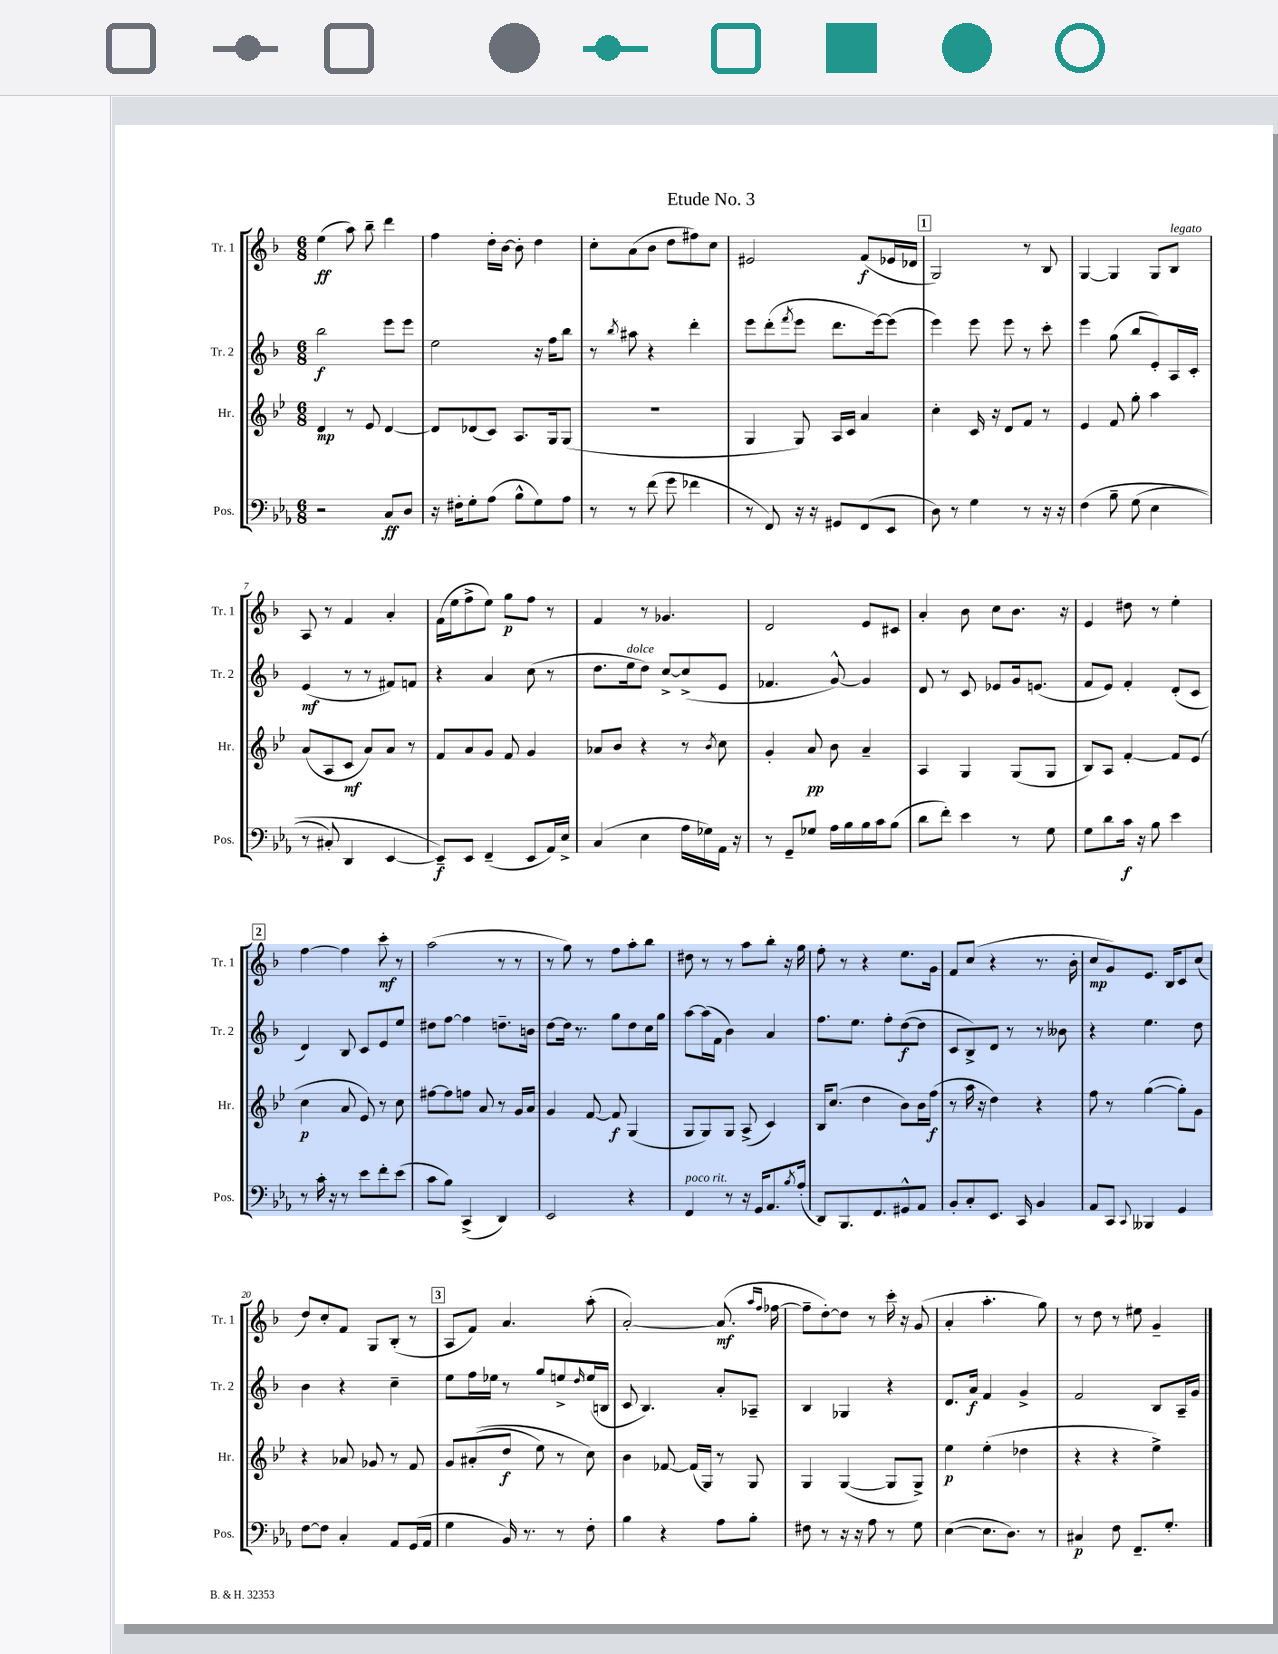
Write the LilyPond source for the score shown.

\header { title = "Etude No. 3" }
<<
\new StaffGroup <<
\new Staff = "s0" \with { instrumentName = "Tr. 1" shortInstrumentName = "Tr. 1" } {
    \clef treble \key f \major \numericTimeSignature \time 6/8
    e''4\ff( a''8) bes''8-- d'''4 |
    f''4 d''16-. bes'16~ bes'8-. d''4 |
    c''8-. a'8( bes'8 d''8 fis''8) c''8 |
    eis'2 f'8\f( ees'16 des'16 |
    \mark \markup { \box "1" } g2) r8 bes8 |
    g4~ g4 g8 bes8^\markup { \italic "legato" } |
    a8 r8 f'4 a'4-. |
    f'16( e''16 f''8-> e''8) g''8\p f''8 r8 |
    f'4 r8 ges'4. |
    d'2 e'8 cis'8 |
    a'4-. bes'8 c''8 bes'8. r16 |
    e'4 dis''8 r8 e''4-. |
    \mark \markup { \box "2" } f''4~ f''4 c'''8-.\mf r8 |
    a''2( r8 r8 |
    r8 g''8) r8 f''8 a''8-. bes''8 |
    dis''8 r8 r8 a''8 bes''8-. r16 g''16 |
    f''8-. r8 r4 e''8. g'16 |
    f'8 c''8( r4 r8. bes'16-. |
    c''8\mp g'8) e'8. bes16 c'8 c''8( |
    d''8) c''8-. f'8 g8 bes8-.( r8 |
    \mark \markup { \box "3" } a8 f'8) a'4. a''8-.( |
    a'2~-.) a'8.\mf( \grace { a''16 f''16 } fes''16~ |
    fes''8-- d''8~-.) d''8 r8 c'''16-. r16 g'8( |
    a'4-. a''4.-. g''8) |
    r8 d''8 r8 eis''8 g'4-- \bar "|." |
}
\new Staff = "s1" \with { instrumentName = "Tr. 2" shortInstrumentName = "Tr. 2" } {
    \clef treble \key f \major \numericTimeSignature \time 6/8
    bes''2\f e'''8 e'''8 |
    e''2 r16 f''16 bes''8 |
    r8 \acciaccatura { bes''8 } ais''8 r4 d'''4-. |
    e'''8 d'''8-.( \acciaccatura { f'''8 } e'''8 d'''8. e'''16~) e'''8( |
    \mark \markup { \box "1" } e'''4) e'''8 e'''8 r8 c'''8-. |
    e'''4 g''8( bes''8 e'8-.) a16 c'16-. |
    e'4\mf( r8 r8 fis'8) f'8 |
    r4 a'4 c''8( r8 |
    d''8. e''16^\markup { \italic "dolce" } d''8) c''8~-> c''8->( e'8 |
    fes'4. g'8~-^) g'4 |
    d'8 r8 c'8 ees'8 g'16 e'8.( |
    f'8 e'8) f'4-. d'8-.( c'8 |
    \mark \markup { \box "2" } d'4) bes8 c'8 e'8 e''8 |
    dis''8 f''8~ f''4 d''8.-- b'16 |
    d''8~ d''16 r8. g''8 d''8 c''16 g''16 |
    a''8~ a''16( f'16 bes'4) a'4 |
    f''8. e''8. f''8-. d''8~\f( d''8 |
    c'8 bes8->) d'8 r8 r8 beses'8 |
    r4 e''4. d''8 |
    bes'4 r4 c''4-- |
    \mark \markup { \box "3" } e''8 f''16 ees''16 r8 g''8 e''8-> \grace { d''16 } e''16( b16 |
    c'8 bes4.) a'8-. aes8-- |
    bes4 ges4 r4 |
    d'8. a'16\f f'4 g'4-> |
    f'2 bes8 a16-- g'16 \bar "|." |
}
\new Staff = "s2" \with { instrumentName = "Hr." shortInstrumentName = "Hr." } {
    \clef treble \key bes \major \numericTimeSignature \time 6/8
    d'4\mp r8 ees'8 d'4~ |
    d'8 des'8( c'8) a8. g16 g8( |
    R2. |
    g4 g8) a16 c'16 a'4 |
    \mark \markup { \box "1" } c''4-. c'16 r16 d'8 f'8 r8 |
    ees'4 f'8 g''8-. a''4 |
    a'8( a8 c'8\mf a'8) a'8 r8 |
    f'8 a'8 g'8 f'8 g'4 |
    aes'8 bes'8 r4 r8 \acciaccatura { bes'8 } c''8 |
    g'4-. a'8\pp bes'8 a'4-- |
    a4 g4 g8( g8 |
    bes8) a8 f'4~-. f'8 ees'8( |
    \mark \markup { \box "2" } c''4\p a'8 ees'8) r8 c''8 |
    fis''8~ fis''8 f''8 a'8 r8 g'16 a'16 |
    g'4 f'8~ f'8\f g4( |
    g8 g8) g8 a8->( c'4) |
    bes16 c''8.( d''4 bes'8) bes'16 f''16\f( |
    r8 a''16 r16 d''4) r4 |
    f''8 r8 g''4~( g''8-.) g'8 |
    r4 aes'8 ges'8 r8 f'8 |
    \mark \markup { \box "3" } g'8 ais'8-.(\( d''8\f ees''8) r8 c''8\) |
    bes'4 fes'8~ fes'16( g16) r8 g8 |
    g4 g4~( g8 g8->) |
    ees''4\p ees''4-.( des''4 |
    r4 r4 ees''4->) \bar "|." |
}
\new Staff = "s3" \with { instrumentName = "Pos." shortInstrumentName = "Pos." } {
    \clef bass \key ees \major \numericTimeSignature \time 6/8
    r2 c8\ff d8 |
    r16 fis16-. g8-. aes8( bes8-^ g8) aes8 |
    r8 r8 f'8( g'8 fes'4 |
    r8 f,8) r16 r16 gis,8 f,8( ees,8 |
    \mark \markup { \box "1" } d8) r8 g4 r8 r16 r16 |
    f4\( bes8-- g8( ees4 |
    r8 cis8-.) d,4 ees,4~ |
    ees,8--\f\) ees,8 f,4--( ees,8 aes,16) ees16-> |
    c4( ees4 aes16 ges16) aes,16 r16 |
    r8 g,8-- ges8 aes16 bes16 bes16 c'16 bes8( |
    d'8 f'8-.) ees'4 r8 g8 |
    g8 d'8 c'16\f r16 bes8 ees'4 |
    \mark \markup { \box "2" } r8 c'16-. r16 r8 ees'8 f'8-. ees'8( |
    c'8 bes8) c,4->( d,4) |
    ees,2 r4 |
    f,4^\markup { \italic "poco rit." } r8 r16 g,16 aes,8. \acciaccatura { bes8 } aes16-.( |
    d,8) bes,,8. f,8. gis,8-^ aes,8 |
    bes,8-. c8-. ees,8. c,16 bes,4 |
    aes,8 c,8 \appoggiatura { c,8 } beses,,4 g,4 |
    f8~ f8 c4-. aes,8 g,16( aes,16 |
    \mark \markup { \box "3" } g4 bes,16) r8. r8 f8-. |
    bes4 r4 aes8 bes8-. |
    fis8 r8 r16 r16 aes8 r8 g8 |
    ees4~( ees8. d8.) r8 |
    cis4\p f8 f,8.-- g8.-. \bar "|." |
}
>>
>>
